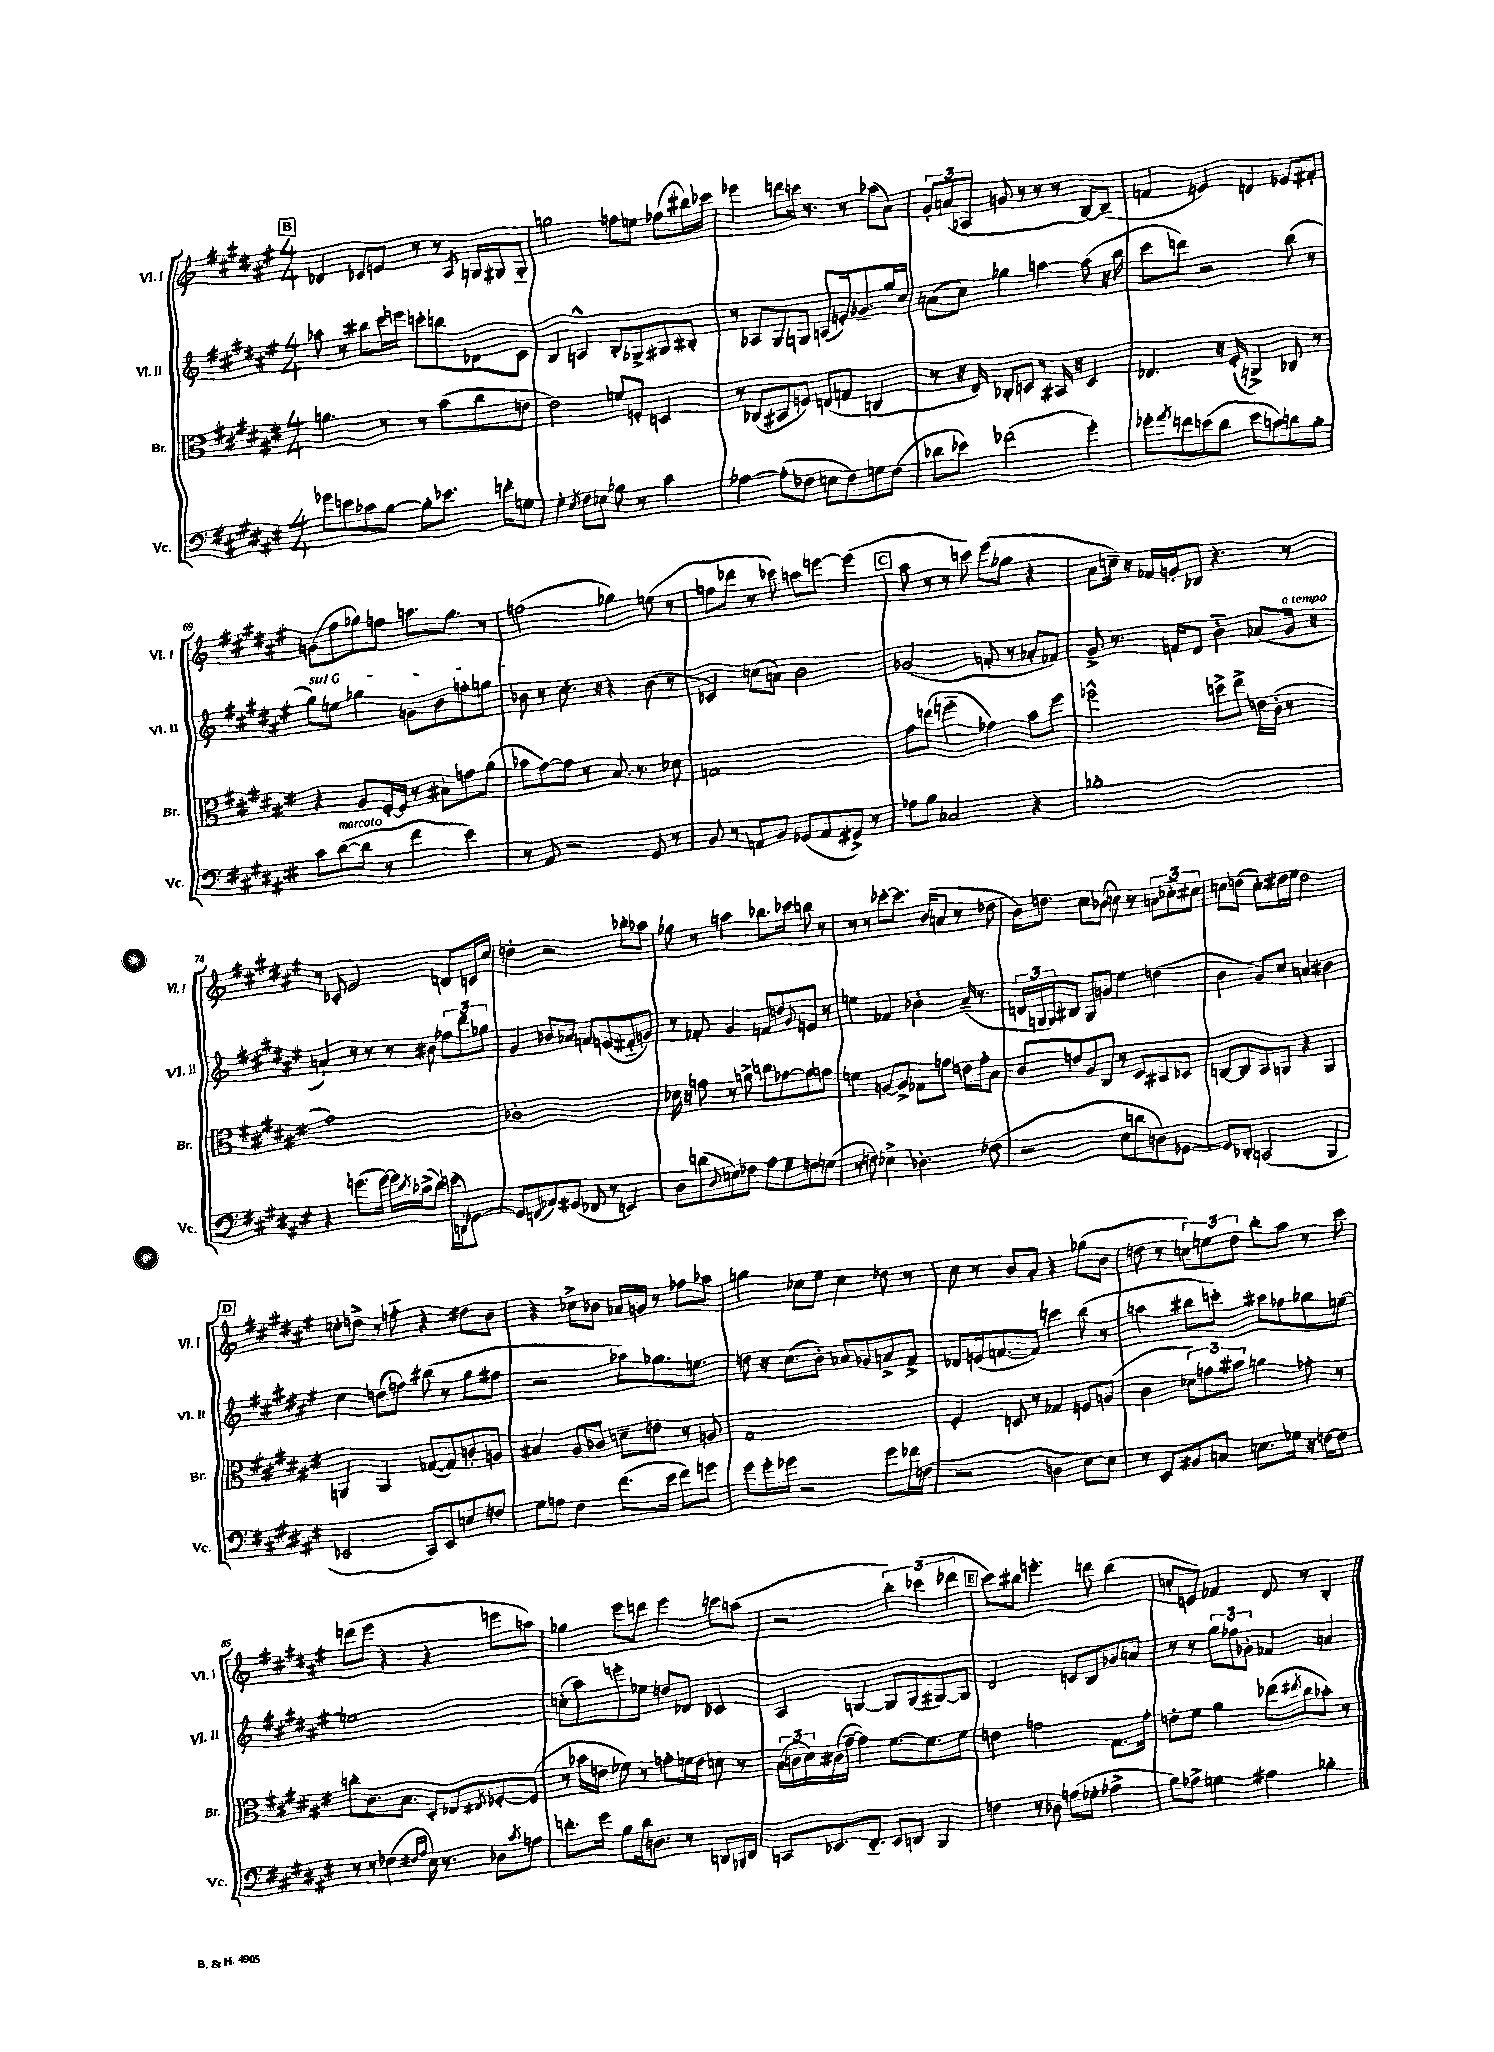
<<
\new StaffGroup <<
\new Staff = "s0" \with { instrumentName = "Vl. I" shortInstrumentName = "Vl. I" } {
    \clef treble \key fis \major \numericTimeSignature \time 4/4
    \mark \markup { \box "B" } des'4 ces'8 e'8 r8 r8 \acciaccatura { ais8 } g16 gis16 gis8-_ |
    g''2 f''8 e''8 fes''8( bis''16) ces'''16 |
    ees'''4 d'''8 c'''16 r8. r8 aes''8( ais'8) |
    \tuplet 3/2 { gis'8-. a'8( aes8 } g'8 r8 r8 r8 b8~) b8--( |
    f'4 e'4) d'4 ees'8 fis'8-. |
    g'8( fis''8 ges''8) f''8 a''8. ges''8. r8 |
    f''2( ges''4) e''8( r8 |
    f''8 des'''8 r8 ces'''8) a''8 e'''8~ e'''4( |
    \mark \markup { \box "C" } ais''8 r8 r8 c'''8) eis'''8( ges''8 r4 |
    ais'8 c''16--) r16 fes'16 g'16-. bes8 r4. r8 |
    r8 ces'8-. eis'2 d'8 c'16 cis''16 |
    d''4-. r2 bes''8-. aes''8 |
    ges''8 r8 a''4 bes''8. ces'''16 b''8 r8 |
    r8 r8 ces'''8~-. ces'''8. b'16( a'8 r8 des''8 |
    b'16) d''8. cis''8 bes'8( c''8) r8 \tuplet 3/2 { a'8 ces''8-_ cis''8 } |
    c''8 d''8( c''8-.) dis''16 eis''16 dis''2 |
    \mark \markup { \box "D" } c''8-. d''8-> r8 f''8-_ r4 dis''8 b'8 |
    r4 ces''8-> bes'8 aes'16 g'16 r8 fes''8 aes''8 |
    g''4 ces''8 eis''8 ces''4 des''8 r8 |
    cis''8 r8 b'8 ais'8-. r4 ges''8( b'8 |
    d''8 r8 \tuplet 3/2 { c''8) e''8 d''8 } b''8-. ais''8 r8 cis'''8 |
    d'''8( eis'''8 r4 r4 e'''8 a''8) |
    ges''4 eis'''8 d'''8 eis'''4 c'''8 a''8( |
    r2 \tuplet 3/2 { b''4-.) ces'''4( des'''4 } |
    \mark \markup { \box "E" } cis'''8) bis''8 e'''4.-. d'''8 bis''4( |
    c''8-. e'8) fes'4 dis'8 r8 b4-. \bar "|." |
}
\new Staff = "s1" \with { instrumentName = "Vl. II" shortInstrumentName = "Vl. II" } {
    \clef treble \key fis \major \numericTimeSignature \time 4/4
    \mark \markup { \box "B" } aes''8 r8 bis''8 cis'''16 e'''16 c'''8-. b''8 des'8 cis'8 |
    b4 a4-^ b8-. ges8-> gis8 bis8-. |
    r8 aes8 gis8 g8 a8( e'16-.) ges'8.-- gis''16 cis''16 |
    a'8( cis''8) ges''4 a''4~ a''8( r16 b''16 |
    cis'''8 d'''8) r2 b''8( r8 |
    \once \override TextSpanner.bound-details.left.text = \markup { \italic "sul G" } gis''8\startTextSpan) e''8 ges''4 g'8 b'8 f''8-. g''8 |
    bes'8\stopTextSpan r8 cis''8.-. r16 r4 bes'8( r8 |
    ces'4) c''8( a'8) b'2 |
    \mark \markup { \box "C" } ges'2( f'8-. r8 aes'8-. fes'8) |
    gis'8-> r8. f'16 dis'8 b'4-_ aes'8( gis'16^\markup { \italic "a tempo" } r16 |
    a'4-!) r8 r8 r8 bis'8 \tuplet 3/2 { fes''8 dis'''8 ges''8 } |
    gis'4 bes'8 aes'8 f'8 e'8( fis'8-_ g'8) |
    r8 fes'8-. gis'4 f'8 d''8 \appoggiatura { gis'8 } e'8 r8 |
    e''4 fes'4 bes'4-. ais'16--( r8. |
    \tuplet 3/2 { d'16 g16 g16) } bis8 g8 g'8 eis''4 d''4( |
    b'4 gis'8) cis''8 a'4 bis'4 |
    \mark \markup { \box "D" } cis''4 d''8( f''8) bis''8( r8 gis''8 fis''8 |
    r2 aes''8) ges''8. e''8. |
    d''8 r16 cis''8.( b'8-.) aes'8 ges'8 a'8-> fis'8-> |
    des'8 e'16( f'8.~ f'8) c'''4 b''8( r8 |
    a''4 bis''8 c'''8-.) ais''8 fes''8 ges''8 e''8~ |
    e''1 |
    c''8-.( ais''8) e'''8-. ees''8 d''8 des'8 ces'4 |
    ais4 g4~ g8 g8( gis8~) gis8 |
    \mark \markup { \box "E" } dis'2 c'8 b8 ges'8 a'8 |
    r8 r8 \tuplet 3/2 { gis''8 fes''8 ges'8-. } fes'4 a'4 \bar "|." |
}
\new Staff = "s2" \with { instrumentName = "Br." shortInstrumentName = "Br." } {
    \clef alto \key fis \major \numericTimeSignature \time 4/4
    \mark \markup { \box "B" } a'4. r8 r8 b'8( cis''8 e'8 |
    eis'2) f'8 f8-. d4 |
    r8 ces8( bis,8 f8) e8( g8 c4 |
    r8 r16 eis16) ces8-. d8 r8 bis,16 r16 d4 |
    ees4. r16 fis16-.( a,4->) ces8 r8 |
    r4 ais8 fis16~-. fis16 r8 bis8-! g'8 ais'8( |
    bes'8 gis'8~) gis'8 r8 b8. r8. des'8 |
    g1 |
    \mark \markup { \box "C" } gis'8 e''8( f''4-_ ges'4) b'8 f''8 |
    fes''2-^ d''8-> eis''8-> e'16 cis'16-.( r8 |
    gis'1) |
    ces'1-. |
    des'16 r16 g'8 r8 a'8-> c''8 ges'8~ ges'8 g'8 |
    f'4 a8~ a8-> ges8 g'8 e'16 g'16-. b8 |
    cis'8 e'8 ais8 cis8 r8 dis8 bis,8 des8 |
    c8~ c8 b,8 a,8 r4 a,4 |
    \mark \markup { \box "D" } a,4 a,4 ges8~( ges8) c'8-. a8 |
    bis4 ais8 ces'8 d'8-- e'8 r8 a8 |
    gis1 |
    fis4-. d8 r8 ges4 f8 a8( |
    cis'4 \tuplet 3/2 { des'8) g'8 bis'8 } a'4 ges'8-. r8 |
    c''8-. cis'8. b8. dis8-. ees8 \acciaccatura { eis8 } fes8~-. fes8( |
    r8 bes'16 e'16 fes'8) r8 g'8-. f'16 e'16 d'8 r8 |
    \tuplet 3/2 { b16( c'16 dis'16) } cis'16( gis'16~-- gis'4) fis'8.~ fis'8. fis'8 |
    \mark \markup { \box "E" } e'4 g'2 gis8. g'16-. |
    e'8-. fis'8 ais'4 ees''8( \acciaccatura { eis''8 } cis''8 bes'8-.) r8 \bar "|." |
}
\new Staff = "s3" \with { instrumentName = "Vc." shortInstrumentName = "Vc." } {
    \clef bass \key fis \major \numericTimeSignature \time 4/4
    \mark \markup { \box "B" } ges'8 e'8 ces'8 b8~ b8-. ees'8. f'16-. g8 |
    gis4-. \acciaccatura { eis8 } fis8 ees8 bes8 r8 cis'4 |
    aes4~ aes8-.( fes8 e8 fes8) g8 fes8( |
    des'8 ees'8) fes'2( gis'4-.) |
    ges'8-. \acciaccatura { ais'8 } f'8 e'8( dis'8 e'8 c'8) d'8 b8-. |
    cis'8 dis'8~^\markup { \italic "marcato" }( dis'8 r8 fis'4 eis'4) |
    r8 ais,8 r2 gis,8 r8 |
    b,8 r8 a,8 b,8 ges,8( a,8 gis,8->) r8 |
    \mark \markup { \box "C" } aes8 b8 ces2 r4 |
    bes1-. |
    r4 g'8.( g'16~) g'16 \acciaccatura { dis'8 } ces'16->( dis'8) e'16( d,16-.) ges,8~ |
    ges,8 f,8( aes,8) gis,8( fes,8 r8 e,4) |
    dis8 d'8( \appoggiatura { dis8 } e8) fes8 ais8 gis8 f8 g8( |
    r8 f8) ees4-> des4.-. fes8( |
    r2 eis8 d'8 d8) ges,8~ |
    ges,8 des,8-. c,2( b,,4 |
    \mark \markup { \box "D" } ees,2 cis,8) ees,8 e8 f8 |
    gis8 a8 fis4 fis'8.( eis'16 fis'8) g'8 |
    gis'8 gis'16-. ges'16 r2 ges'8 fes'16 f16( |
    r2 d4 eis8~) eis8 |
    r8 eis,8 bis,8 c8 e8. ges16 r16 f16~ f8 |
    r8 r8 fes4( \grace { fis16 ais16 } eis16) r8. des8 \acciaccatura { cis'8 } a8 |
    f'8.-. gis'16 b8 dis'16 d8. r8 d,8 bes,,16 d,16 |
    c,8 ees,8. fis,8.-_ ees,8 d,8 b,,4 |
    \mark \markup { \box "E" } f4 r8 des8 a8( ges8-. aes4-> |
    b8) aes8-> g4 ais4 bes4-. \bar "|." |
}
>>
>>
\layout { \context { \Score currentBarNumber = #64 } }
